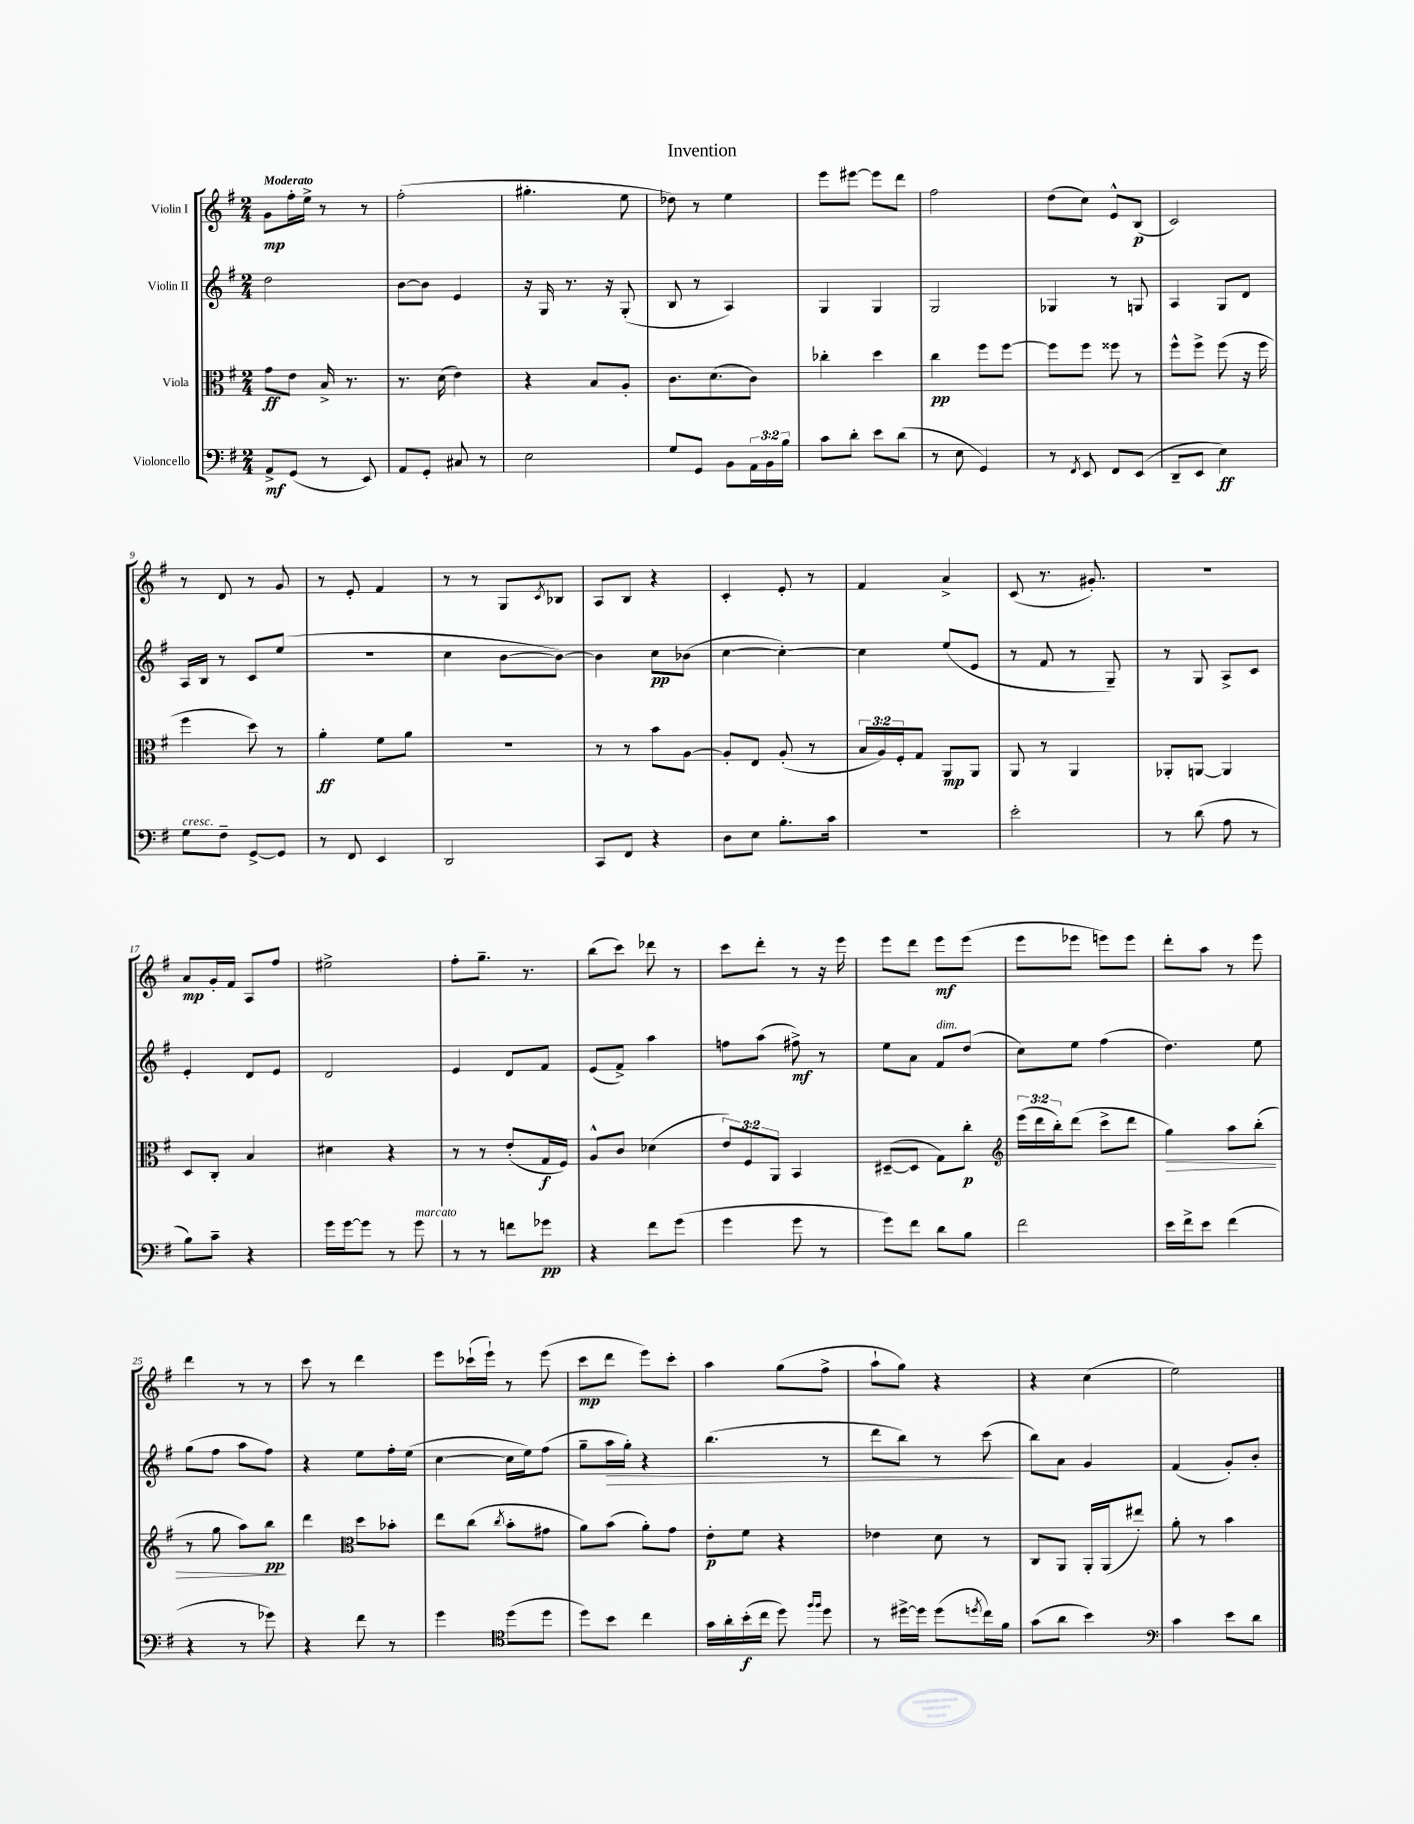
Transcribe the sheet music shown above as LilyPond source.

\header { title = "Invention" }
<<
\new StaffGroup <<
\new Staff = "s0" \with { instrumentName = "Violin I" } {
    \clef treble \key g \major \numericTimeSignature \time 2/4 \tempo "Moderato"
    g'8\mp fis''16-. e''16-> r8 r8 |
    fis''2-.( |
    gis''4.-. e''8 |
    des''8) r8 e''4 |
    e'''8 eis'''8~ eis'''8 d'''8 |
    fis''2 |
    d''8( c''8) e'8-^ b8\p( |
    c'2) |
    r8 d'8 r8 g'8 |
    r8 e'8-. fis'4 |
    r8 r8 g8 \acciaccatura { c'8 } bes8 |
    a8 b8 r4 |
    c'4-. e'8-. r8 |
    fis'4 a'4-> |
    c'8( r8. gis'8.-.) |
    R2 |
    a'8\mp g'16-. fis'16 a8 fis''8 |
    eis''2-> |
    fis''8-. g''8.-- r8. |
    b''8( c'''8) des'''8 r8 |
    c'''8 d'''8-. r8 r16 e'''16 |
    e'''8 d'''8 e'''8\mf e'''8( |
    e'''8 ees'''8 e'''8) e'''8 |
    d'''8-. a''8 r8 e'''8 |
    d'''4 r8 r8 |
    c'''8 r8 d'''4 |
    e'''8 ces'''16-!( e'''16-!) r8 e'''8( |
    c'''8\mp d'''8 e'''8) c'''8-. |
    a''4 g''8( fis''8-> |
    a''8-! g''8) r4 |
    r4 c''4( |
    e''2) \bar "|." |
}
\new Staff = "s1" \with { instrumentName = "Violin II" } {
    \clef treble \key g \major \numericTimeSignature \time 2/4
    d''2 |
    b'8~ b'8 e'4 |
    r16 g16 r8. r16 g8-.( |
    b8 r8 a4) |
    g4 g4 |
    g2 |
    ges4 r8 g8 |
    a4 g8 d'8 |
    a16 b16 r8 c'8 e''8( |
    R2 |
    c''4 b'8~ b'8~) |
    b'4 c''8\pp bes'8( |
    c''4~ c''4~-.) |
    c''4 e''8( e'8 |
    r8 fis'8 r8 g8--) |
    r8 g8 a8-> c'8 |
    e'4-. d'8 e'8 |
    d'2 |
    e'4 d'8 fis'8 |
    e'8( fis'8->) a''4 |
    f''8 a''8( fis''8->\mf) r8 |
    e''8 a'8 fis'8^\markup { \italic "dim." } d''8( |
    c''8) e''8 fis''4( |
    d''4.) e''8 |
    g''8( fis''8 a''8 fis''8) |
    r4 e''8 fis''16-. e''16( |
    c''4~ c''16 e''16) fis''8( |
    g''8-- a''16\> g''16-.) r4 |
    b''4.( r8 |
    d'''8 b''8) r8 c'''8\!( |
    b''8) a'8 g'4 |
    fis'4( g'8-.) b'8-. \bar "|." |
}
\new Staff = "s2" \with { instrumentName = "Viola" } {
    \clef alto \key g \major \numericTimeSignature \time 2/4 \override Staff.TupletNumber.text = #tuplet-number::calc-fraction-text
    g'8\ff e'8 b16-> r8. |
    r8. d'16( e'4) |
    r4 b8 a8-. |
    c'8. d'8.( c'8) |
    ces''4-. d''4 |
    c''4\pp fis''8 fis''8~ |
    fis''8 fis''8 fisis''8 r8 |
    fis''8-^ fis''8-> fis''8( r16 fis''16 |
    fis''4 d''8) r8 |
    a'4-.\ff fis'8 a'8 |
    R2 |
    r8 r8 b'8 a8~ |
    a8-. e8 a8-.( r8 |
    \tuplet 3/2 { b16 a16) fis16-. } g8 a,8\mp a,8 |
    a,8 r8 a,4 |
    aes,8-. a,8~ a,4 |
    d8 c8-. b4 |
    dis'4 r4 |
    r8 r8 e'8-.( g16\f fis16) |
    a8-^ c'8 des'4( |
    \tuplet 3/2 { e'8) fis8 a,8 } b,4 |
    dis8~--( dis8 g8) c''8-.\p |
    \clef treble \tuplet 3/2 { e'''16( d'''16 b''16-.) } d'''8( c'''8-> d'''8 |
    g''4\>) a''8 b''8-.( |
    r8 g''8 a''8) b''8\pp\! |
    d'''4 \clef alto d''8 bes'8-. |
    e''8 c''8( \acciaccatura { c''8 } b'8-. gis'8 |
    a'8) b'8( a'8-.) g'8 |
    e'8-.\p fis'8 r4 |
    ees'4 d'8 r8 |
    c8 a,8 a,16-. a,16( eis''8-.) |
    a'8-. r8 b'4 \bar "|." |
}
\new Staff = "s3" \with { instrumentName = "Violoncello" } {
    \clef bass \key g \major \numericTimeSignature \time 2/4 \override Staff.TupletNumber.text = #tuplet-number::calc-fraction-text
    a,8->\mf g,8( r8 e,8) |
    a,8 g,8-. cis8 r8 |
    e2 |
    g8 g,8 b,8 \tuplet 3/2 { a,16 b,16 b16 } |
    c'8 d'8-. e'8 d'8( |
    r8 e8 g,4) |
    r8 \acciaccatura { fis,8 } e,8 fis,8 e,8( |
    d,8-- e,8 e4\ff) |
    g8^\markup { \italic "cresc." } fis8-- g,8~-> g,8 |
    r8 fis,8 e,4 |
    d,2 |
    c,8 fis,8 r4 |
    d8 e8 b8.-. c'16 |
    R2 |
    e'2-. |
    r8 d'8( a8 r8 |
    b8) c'8-- r4 |
    g'16 g'16~ g'8 r8 g'8^\markup { \italic "marcato" } |
    r8 r8 f'8 ges'8\pp |
    r4 fis'8 g'8( |
    g'4 g'8 r8 |
    g'8) fis'8 d'8 b8 |
    fis'2 |
    e'16 fis'16-> e'8 fis'4( |
    r4 r8 ges'8) |
    r4 fis'8 r8 |
    g'4 \clef tenor d''8( d''8 |
    d''8) b'8 c''4 |
    g'16 a'16-. b'16-.\f( c''16 d''8) \grace { fis''16 fis''16 } d''8 |
    r8 dis''16~-> dis''16 dis''8( \acciaccatura { d''8 } c''16) fis'16 |
    g'8( a'8 b'4) |
    \clef bass c'4 e'8 d'8 \bar "|." |
}
>>
>>
